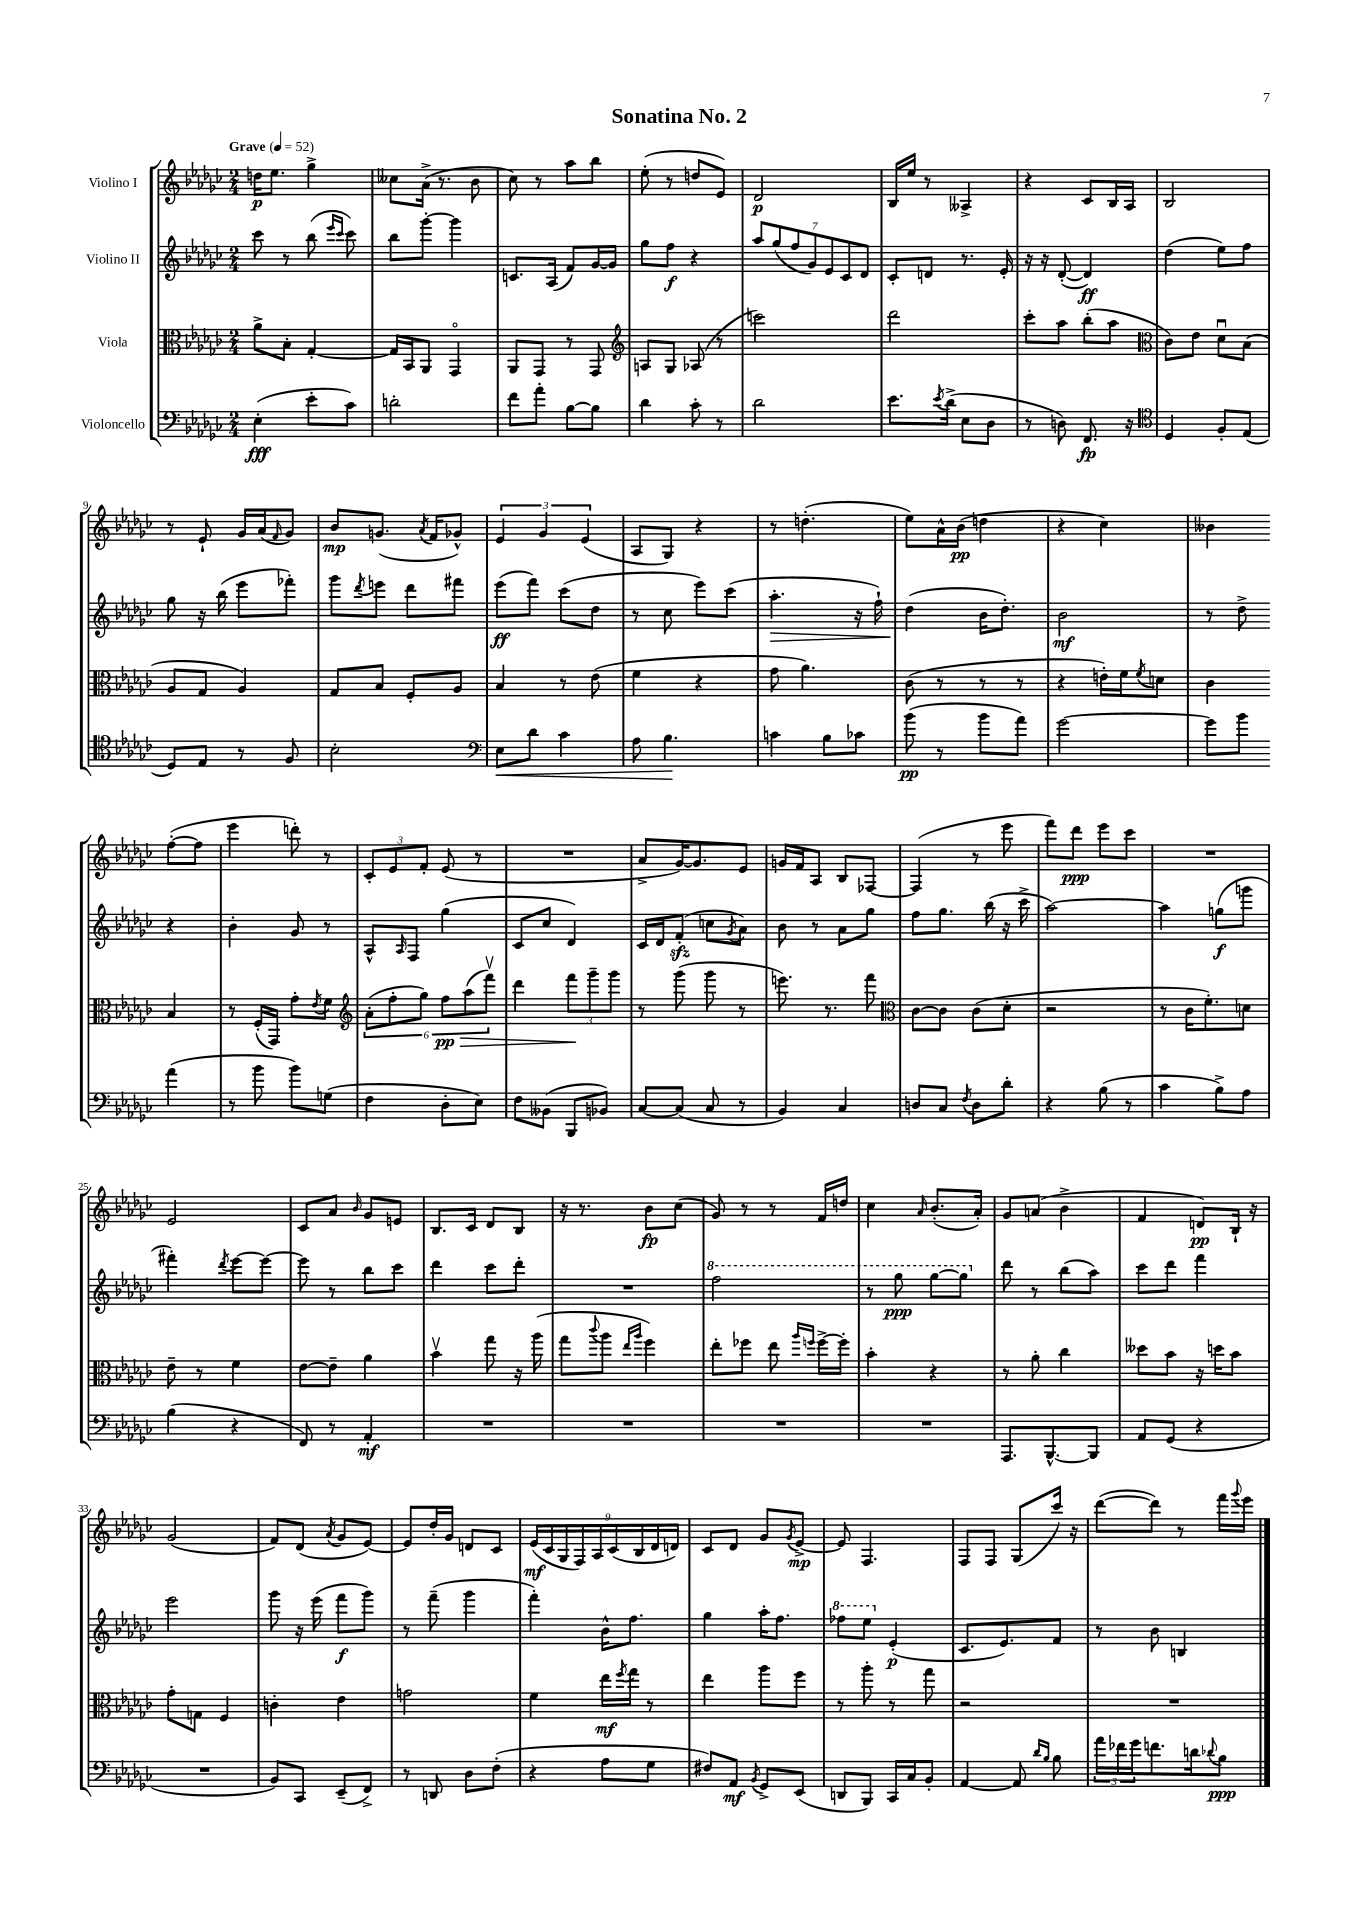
\header { title = "Sonatina No. 2" }
<<
\new StaffGroup <<
\new Staff = "s0" \with { instrumentName = "Violino I" } {
    \clef treble \key ges \major \numericTimeSignature \time 2/4 \tempo "Grave" 4 = 52
    d''16\p ees''8. ges''4-> |
    ceses''8 aes'16->( r8. bes'8 |
    ces''8) r8 aes''8 bes''8 |
    ees''8-.( r8 d''8 ees'8) |
    des'2\p |
    bes16 ees''16 r8 aeses4-> |
    r4 ces'8 bes16 aes16 |
    bes2 |
    r8 ees'8-! ges'16 aes'16( \grace { f'16 } ges'8) |
    bes'8\mp g'8.( \acciaccatura { aes'8 } f'16 ges'8-^) |
    \tuplet 3/2 { ees'4 ges'4 ees'4( } |
    aes8 ges8) r4 |
    r8 d''4.-.( |
    ees''8) aes'16-^ bes'16\pp( d''4 |
    r4 ces''4) |
    beses'4 f''8~-.( f''8 |
    ees'''4 d'''8-.) r8 |
    \tuplet 3/2 { ces'8-. ees'8 f'8-. } ees'8( r8 |
    R2 |
    aes'8-> ges'16~) ges'8. ees'8 |
    g'16 f'16 aes8 bes8 fes8~ |
    fes4( r8 ees'''8 |
    f'''8) des'''8\ppp ees'''8 ces'''8 |
    R2 |
    ees'2 |
    ces'8 aes'8 \grace { bes'16 } ges'8 e'8 |
    bes8. ces'16 des'8 bes8 |
    r16 r8. bes'8\fp ces''8( |
    ges'8) r8 r8 f'16 d''16 |
    ces''4 \grace { aes'16 } bes'8.-.( aes'16-.) |
    ges'8 a'8( bes'4-> |
    f'4 d'8\pp) bes16-! r16 |
    ges'2( |
    f'8) des'8( \acciaccatura { aes'8 } ges'8 ees'8~) |
    ees'8 des''16-. ges'16 d'8 ces'8 |
    \tuplet 9/8 { ees'16\mf( ces'16 ges16 f16) aes16 ces'16( bes16 des'16 d'16) } |
    ces'8 des'8 ges'8 \acciaccatura { ges'8 } ees'8~->\mp |
    ees'8 f4. |
    f8 f8 ges8( ces'''16) r16 |
    des'''8~( des'''8) r8 f'''16 \appoggiatura { ges'''8 } ees'''16 \bar "|." |
}
\new Staff = "s1" \with { instrumentName = "Violino II" } {
    \clef treble \key ges \major \numericTimeSignature \time 2/4
    ces'''8 r8 bes''8( \grace { ees'''16 ces'''16 } ces'''8) |
    bes''8 ges'''8~-. ges'''4 |
    c'8. aes16( f'8) ges'16~ ges'16 |
    ges''8 f''8\f r4 |
    \tuplet 7/4 { aes''8 ges''8( f''8 ges'8) ees'8 ces'8 des'8 } |
    ces'8-. d'8 r8. ees'16-. |
    r16 r16 des'8~-.( des'4\ff) |
    des''4( ees''8) f''8 |
    ges''8 r16 bes''16( ees'''8 fes'''8-.) |
    ges'''8 \acciaccatura { des'''8 } e'''8 des'''8 fis'''8 |
    ees'''8\ff( f'''8) ces'''8( des''8 |
    r8 ces''8 ees'''8) ces'''8( |
    aes''4.-.\> r16 f''16-!) |
    des''4\!( bes'16 des''8.-.) |
    bes'2\mf |
    r8 des''8-> r4 |
    bes'4-. ges'8 r8 |
    aes8-^ \grace { aes16 } f8 ges''4( |
    ces'8 ces''8 des'4) |
    ces'16 des'16 f'8-.\sfz( c''8 \acciaccatura { ges'8 } aes'8) |
    bes'8 r8 aes'8 ges''8 |
    f''8 ges''8. bes''16( r16 ces'''16-> |
    aes''2~) |
    aes''4 g''8\f( g'''8 |
    fis'''4-.) \acciaccatura { des'''8 } ees'''8~ ees'''8~ |
    ees'''8 r8 bes''8 ces'''8 |
    des'''4 ces'''8 des'''8-. |
    R2 |
    \ottava #1 f'''2 |
    r8 ges'''8\ppp ges'''8~ ges'''8 \ottava #0 |
    des'''8 r8 bes''8( aes''8) |
    ces'''8 des'''8 f'''4 |
    ees'''2 |
    ges'''8 r16 ees'''16( f'''8\f ges'''8) |
    r8 f'''8--( ges'''4 |
    f'''4-.) bes'16-^ f''8. |
    ges''4 aes''16-. f''8. |
    \ottava #1 fes'''8 ees'''8 \ottava #0 ees'4-.\p( |
    ces'8. ees'8.) f'8 |
    r8 bes'8 b4 \bar "|." |
}
\new Staff = "s2" \with { instrumentName = "Viola" } {
    \clef alto \key ges \major \numericTimeSignature \time 2/4
    aes'8-> bes8-. ges4~-. |
    ges16 bes,16 aes,8 ges,4\flageolet |
    aes,8 ges,8 r8 ges,8 |
    \clef treble a8 ges8 aes8( r8 |
    c'''2) |
    des'''2 |
    ces'''8-. aes''8 bes''8-.( aes''8 |
    \clef alto ces'8) ees'8 des'8\downbow bes8( |
    aes8 ges8 aes4) |
    ges8 bes8 f8-. aes8 |
    bes4 r8 ees'8( |
    f'4 r4 |
    ges'8 aes'4.) |
    ces'8( r8 r8 r8 |
    r4 e'16-.) f'16 \acciaccatura { f'8 } d'8 |
    ces'4 bes4 |
    r8 f16-.( ges,16) ges'8-. \acciaccatura { ees'8 } f'8 |
    \clef treble \tuplet 6/4 { aes'8-.( f''8-. ges''8) f''8\pp\> aes''8( f'''8\upbow) } |
    des'''4 \tuplet 3/2 { f'''8\! ges'''8-- ges'''8 } |
    r8 ges'''8( ges'''8 r8 |
    e'''8.) r8. f'''8 |
    \clef alto ces'8~ ces'8 ces'8( des'8-. |
    r2 |
    r8 ces'16 f'8.-.) d'8 |
    ees'8-- r8 f'4 |
    ees'8~ ees'8-- aes'4 |
    bes'4\upbow ges''8 r16 aes''16( |
    ges''8 \appoggiatura { ces'''8 } aes''8 \grace { ees''16 aes''16 } f''4) |
    ees''8-. fes''8 ees''8 \grace { aes''16 f''16 } f''16~-> f''16-. |
    bes'4-. r4 |
    r8 aes'8-. ces''4 |
    deses''8 bes'8 r16 d''16 bes'8 |
    ges'8-. g8 f4 |
    c'4-. ees'4 |
    g'2 |
    f'4 ees''16\mf \acciaccatura { f''8 } ges''16 r8 |
    ees''4 aes''8 f''8 |
    r8 aes''8-. r8 ges''8 |
    r2 |
    R2 \bar "|." |
}
\new Staff = "s3" \with { instrumentName = "Violoncello" } {
    \clef bass \key ges \major \numericTimeSignature \time 2/4
    ees4-.\fff( ees'8-. ces'8) |
    d'2-. |
    f'8 aes'8-. bes8~ bes8 |
    des'4 ces'8-. r8 |
    des'2 |
    ees'8. \acciaccatura { ees'8 } des'16->( ees8 des8 |
    r8 d8) f,8.\fp r16 |
    \clef tenor des4 f8-. ees8( |
    des8) ees8 r8 f8 |
    bes2-. |
    \clef bass ees8\< des'8 ces'4 |
    aes8 bes4.\! |
    c'4 bes8 ces'8 |
    bes'8\pp( r8 bes'8 aes'8) |
    ges'2~ |
    ges'8 bes'8 aes'4( |
    r8 bes'8 bes'8) g8( |
    f4 des8-. ees8) |
    f8 beses,8( bes,,8 bes,8) |
    ces8~ ces8( ces8 r8 |
    bes,4) ces4 |
    d8 ces8 \acciaccatura { f8 } d8 des'8-. |
    r4 bes8( r8 |
    ces'4 bes8->) aes8 |
    bes4( r4 |
    f,8) r8 aes,4-.\mf |
    R2 |
    R2 |
    R2 |
    R2 |
    aes,,8. bes,,8.~-^ bes,,8 |
    aes,8 ges,8( r4 |
    R2 |
    bes,8) ces,8 ees,8--( f,8->) |
    r8 d,8 des8 f8-.( |
    r4 aes8 ges8 |
    fis8) aes,8\mf \acciaccatura { bes,8 } ges,8-> ees,8( |
    d,8 bes,,8) ces,16 ces16 bes,8-. |
    aes,4~ aes,8 \grace { des'16 bes16 } bes8 |
    \tuplet 3/2 { aes'16 fes'16 ges'16 } f'8. d'16 \appoggiatura { des'8 } bes8\ppp \bar "|." |
}
>>
>>
